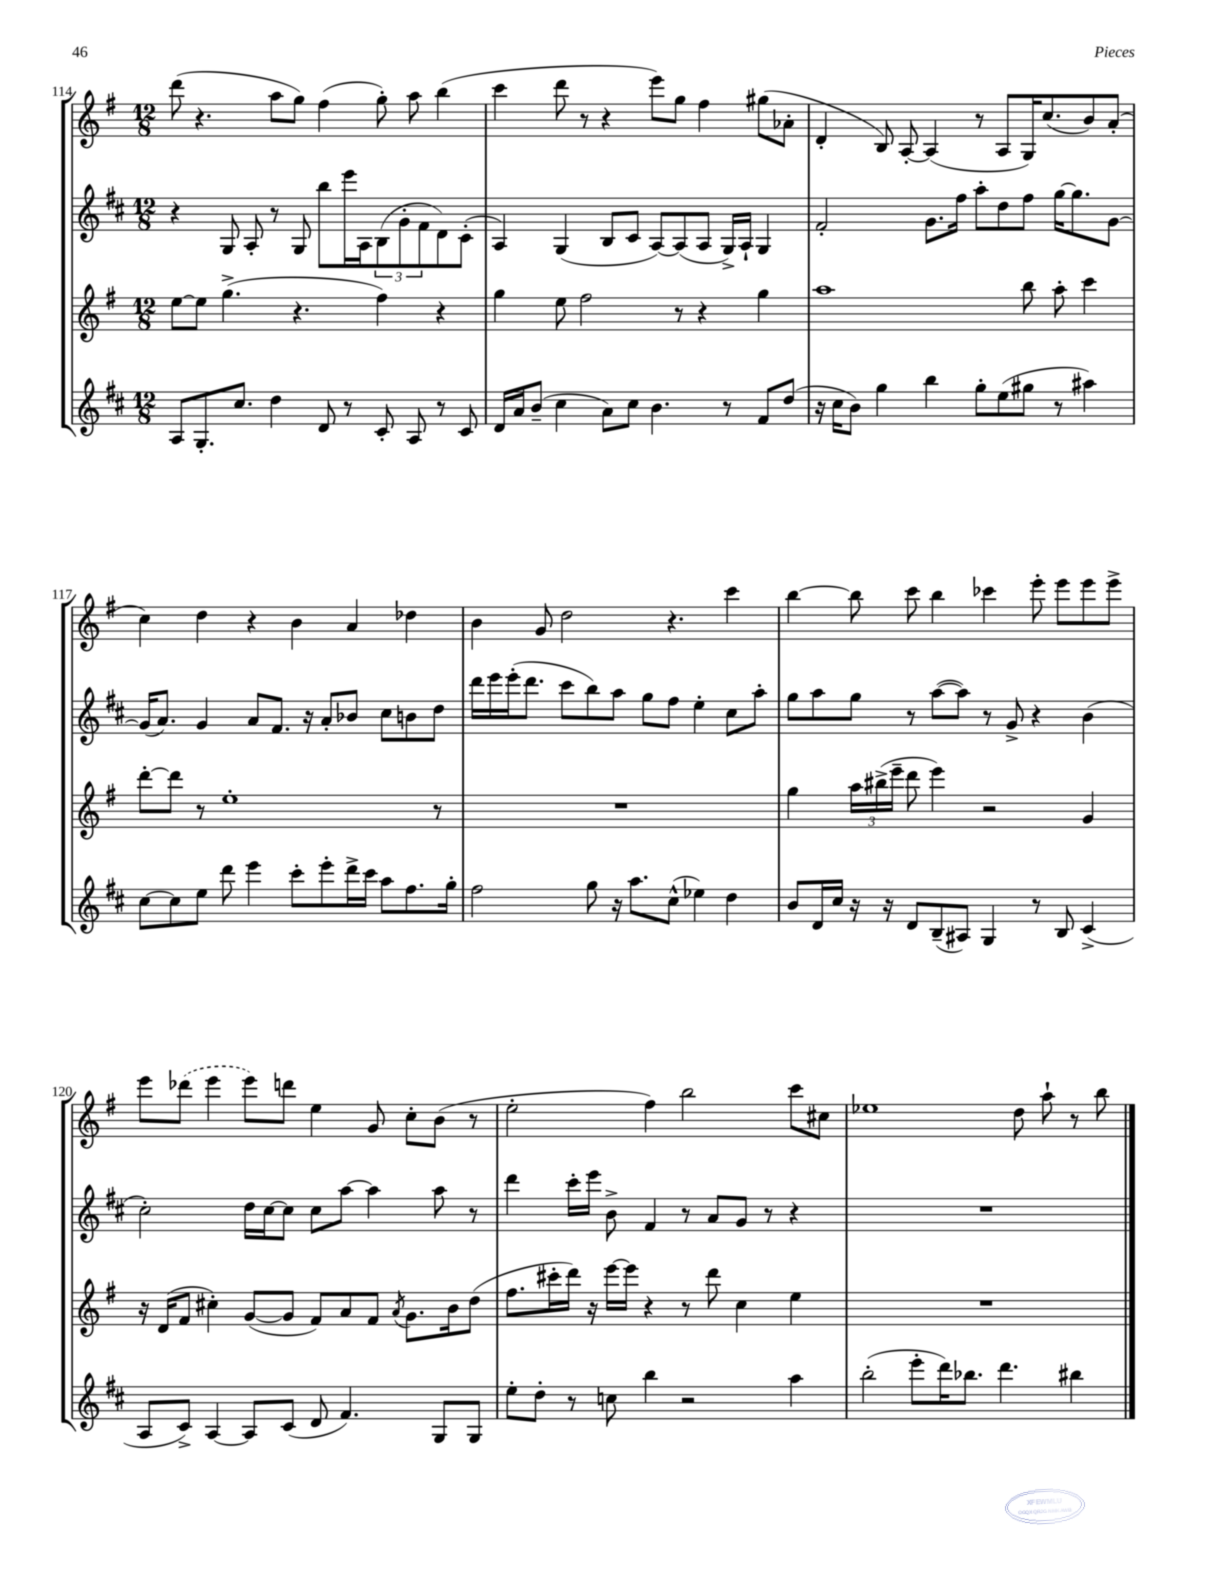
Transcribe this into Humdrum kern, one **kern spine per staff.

**kern	**kern	**kern	**kern
*staff4	*staff3	*staff2	*staff1
*clefG2	*clefG2	*clefG2	*clefG2
*k[f#c#]	*k[f#]	*k[f#c#]	*k[f#]
*M12/8	*M12/8	*M12/8	*M12/8
8A/L	[8ee\L	4r	(8ddd\
8.G'/	8ee\]J	.	4.r
.	(4.gg^\	8G/	.
8.cc#/J	.	.	.
.	.	8A'/	.
4dd\	.	8r	8aa\L
.	4.r	8G/	8gg\J)
8d/	.	8bb\L	(4ff#\
8r	.	16eee\L	.
.	.	16A\J	.
8c#'/	4ff#\)	(12B\	8gg'\)
.	.	12g'\	.
8A/	.	.	8aa\
.	.	12f#\	.
8r	4r	8d\)	(4bb\
8c#/	.	(8c#'\J	.
=	=	=	=
16d/LL	4gg\	4A/)	4ccc\
16a/J	.	.	.
(8b~/J	.	.	.
4cc#\	8ee\	(4G/	8ddd\
.	2ff#\	.	8r
8a\L)	.	8B/L	4r
8cc#\J	.	8c#/J	.
4.b\	.	[8A/L)	8eee\L)
.	8r	(8A/]	8gg\J
.	4r	8A/J	4ff#\
8r	.	16G^/LL)	.
.	.	16A`/JJ	.
8f#/L	4gg\	4G/	(8gg#\L
(8dd/J	.	.	8a-'\J
=	=	=	=
16r	1aa	2f#'/	4d'/
16cc#\LK	.	.	.
8b\J)	.	.	.
4gg\	.	.	8B/)
.	.	.	[8A'/
4bb\	.	8.g\L	(4A/]
.	.	16ff#\Jk	.
8gg'\L	.	8aa'\L	8r
(8ee\	.	8dd\	8A/L
8gg#\J	8bb\	8ff#\J	16G/K)
.	.	.	(8.cc/
8r	8aa'\	[16gg\LK	.
.	.	8.gg\]	.
4aa#\)	4ccc\	.	8b/)
.	.	[8g\J	(8a'/J
=	=	=	=
[8cc#\L	[8ddd'\L	(16g/]LK	4cc\)
.	.	8.a/J)	.
8cc#\]	8ddd\]J	.	.
8ee\J	8r	4g/	4dd\
8ddd\	1ee'	.	.
4eee\	.	8a/L	4r
.	.	8.f#/J	.
8ccc#'\L	.	.	4b\
.	.	16r	.
8eee'\	.	8a'/L	.
16ddd^\L	.	8b-/J	4a/
16ccc#\JJ	.	.	.
8aa\L	.	8cc#\L	.
8.ff#\	.	8b\	4dd-\
.	8r	8dd\J	.
16gg'\Jk	.	.	.
=	=	=	=
2ff#\	1.r	16ddd\LL	4b\
.	.	16eee\	.
.	.	(16eee'\J	.
.	.	8.ddd\J	.
.	.	.	8g/
.	.	8ccc#\L	2dd\
8gg\	.	8bb\)	.
16r	.	8aa\J	.
8.aa\L	.	.	.
.	.	8gg\L	.
(8cc#^^\J	.	8ff#\J	4.r
4ee-\)	.	4ee'\	.
4dd\	.	8cc#\L	4ccc\
.	.	8aa'\J	.
=	=	=	=
8b/L	4gg\	8gg\L	[4bb\
16d/L	.	8aa\	.
16cc#/JJ	.	.	.
16r	24aa\LL	8gg\J	8bb\]
.	(24bb#^\	.	.
16r	.	.	.
.	24eee~\JJ	.	.
8d/L	8ddd\	8r	8ccc\
(8B~/	4eee\)	([8aa\L	4bb\
8A#/J)	.	8aa\]J)	.
4G/	2r	8r	4ccc-\
.	.	8g^/	.
8r	.	4r	8eee'\
8B/	.	.	8eee\L
(4c#^/	4g/	(4b\	8eee\
.	.	.	8eee^\J
=	=	=	=
8A/L	16r	2cc#'\)	8eee\L
.	(16d/LK	.	.
8c#^/J)	8f#/J	.	(8ddd-\J
[4A/	4cc#'\)	.	4eee\
8A/]L	([8g/L	16dd\LL	8eee\L)
.	.	[16cc#\J	.
(8c#/J	8g/]J	8cc#\]J	8ddd\J
8d/	8f#/L)	8cc#\L	4ee\
4.f#/)	8a/	[8aa\J	.
.	8f#/J	4aa\]	8g/
.	8qa/	.	.
.	8.g\L	.	8cc'\L
8G/L	.	8aa\	(8b\J
.	16b\k	.	.
8G/J	(8dd\J	8r	8r
=	=	=	=
8ee'\L	8.ff#\L	4ddd\	2ee'\
8dd'\J	.	.	.
.	16ccc#'\L	.	.
8r	16ddd\JJ)	16ccc#'\LL	.
.	16r	16eee\JJ	.
8cc\	[16eee\LL	8b^\	.
.	16eee\]JJ	.	.
4bb\	4r	4f#/	4ff#\)
2r	8r	8r	2bb\
.	8ddd\	8a/L	.
.	4cc\	8g/J	.
.	.	8r	.
4aa\	4ee\	4r	8ccc\L
.	.	.	8cc#\J
=	=	=	=
(2bb'\	1.r	1.r	1ee-
8eee'\L	.	.	.
16ddd\K)	.	.	.
8.bb-\J	.	.	.
4.ddd\	.	.	.
.	.	.	8dd\
.	.	.	8aa`\
4bb#\	.	.	8r
.	.	.	8bb\
==	==	==	==
*-	*-	*-	*-
